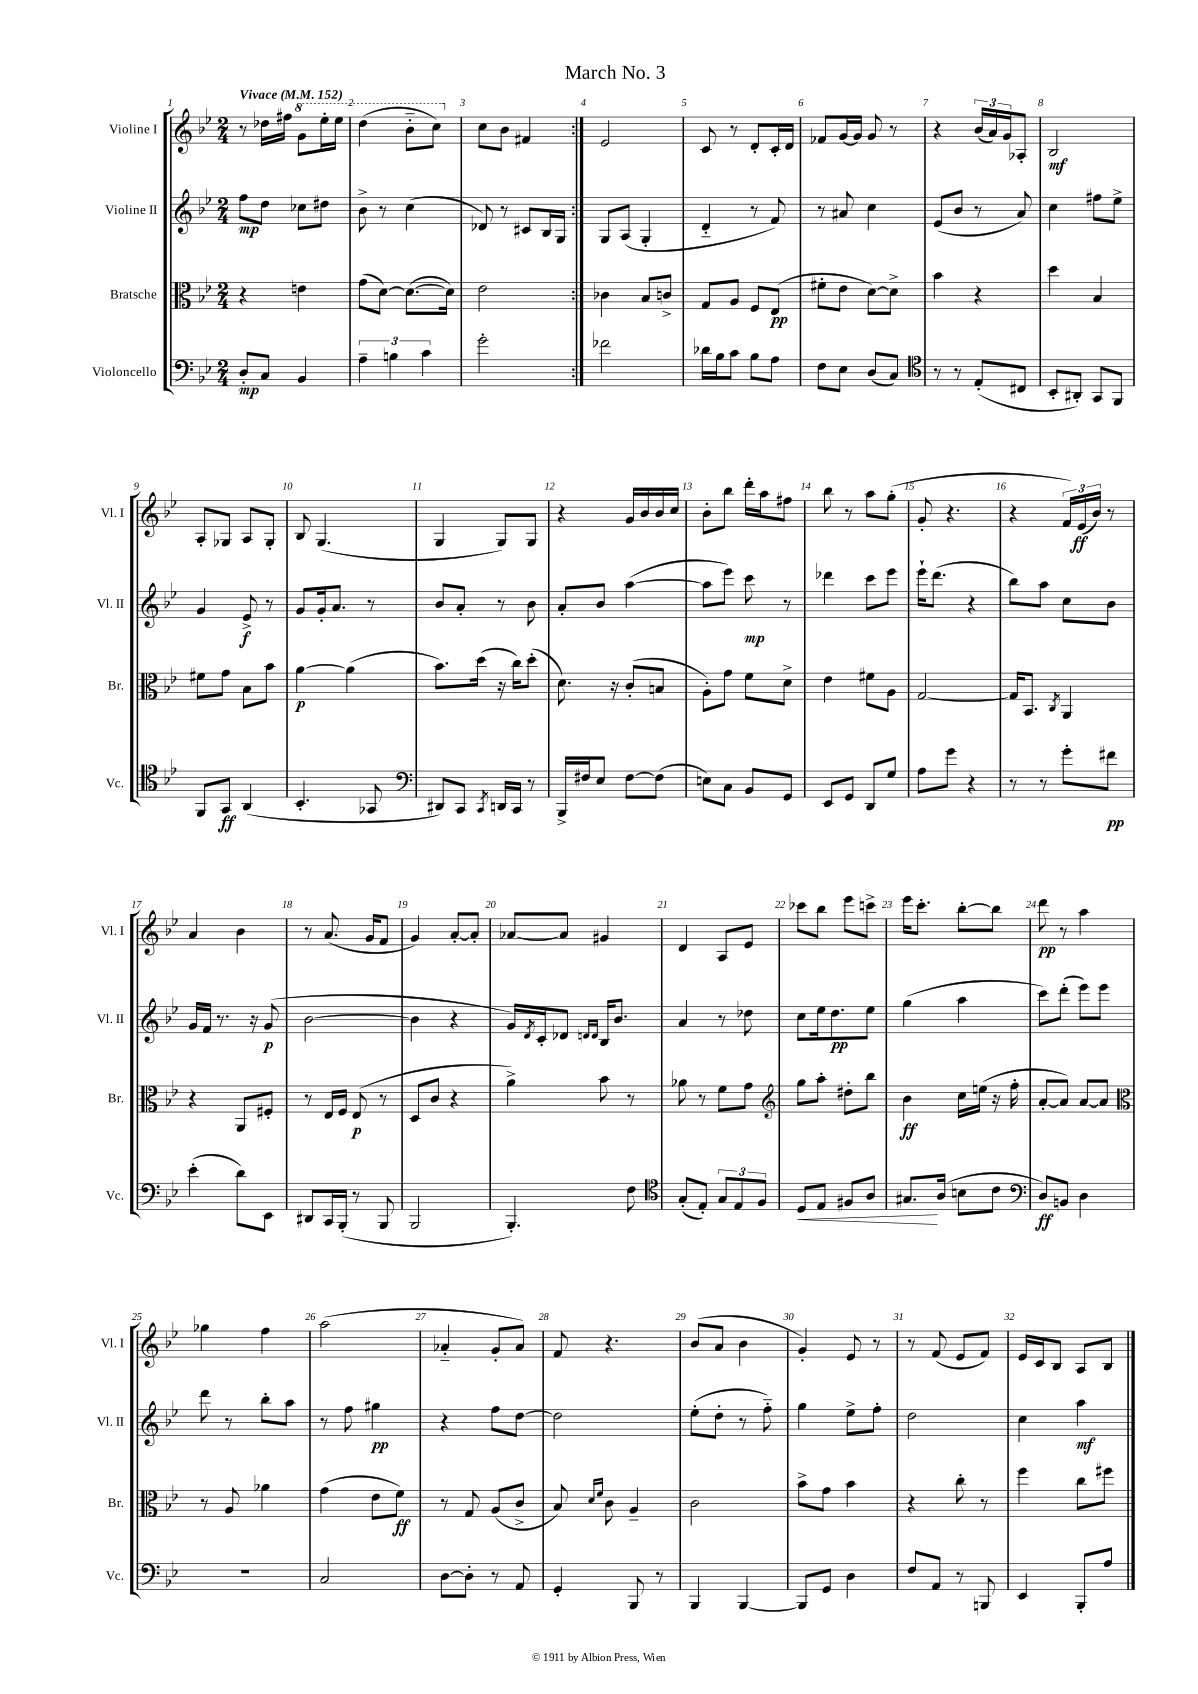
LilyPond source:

\header { title = "March No. 3" }
<<
\new StaffGroup <<
\new Staff = "s0" \with { instrumentName = "Violine I" shortInstrumentName = "Vl. I" } {
    \clef treble \key bes \major \numericTimeSignature \time 2/4 \tempo "Vivace" 4 = 152
    \repeat volta 2 { r8 des''16 fis''16 \ottava #1 g''8 ees'''16-. ees'''16 |
    d'''4( bes''8-_ c'''8) \ottava #0 |
    c''8 bes'8 fis'4 | }
    ees'2 |
    c'8 r8 d'8-. c'16-. d'16 |
    fes'8 g'16~ g'16 g'8 r8 |
    r4 \tuplet 3/2 { bes'16( a'16) g'16 } aes8-. |
    bes2\mf |
    a8-. ges8 a8 ges8-. |
    bes8 g4.( |
    g4 g8) g8 |
    r4 g'16 bes'16 bes'16 c''16 |
    bes'8-. bes''8 d'''16-. a''16 fis''8 |
    bes''8 r8 a''8 g''8-.( |
    g'8-. r4. |
    r4 \tuplet 3/2 { f'16) ees'16\ff( bes'16) } r8 |
    a'4 bes'4 |
    r8 a'8.( g'16 f'8 |
    g'4) a'8~-. a'8-. |
    aes'8~ aes'8 gis'4 |
    d'4 a8 ees'8 |
    ces'''8 bes''8 ees'''8 c'''8-> |
    ees'''16 c'''8.-. bes''8~-. bes''8 |
    d'''8\pp r8 a''4 |
    ges''4 f''4 |
    a''2( |
    aes'4-_ g'8-. aes'8) |
    f'8 r4. |
    bes'8( a'8 bes'4 |
    g'4-.) ees'8 r8 |
    r8 f'8( ees'8 f'8) |
    ees'16 c'16 bes8 a8 bes8 \bar "|." |
}
\new Staff = "s1" \with { instrumentName = "Violine II" shortInstrumentName = "Vl. II" } {
    \clef treble \key bes \major \numericTimeSignature \time 2/4
    \repeat volta 2 { f''8\mp d''8 ces''8 dis''8 |
    bes'8-> r8 c''4( |
    des'8) r8 cis'8 bes16 g16 | }
    g8 a8( g4-. |
    d'4-_ r8 f'8) |
    r8 ais'8 c''4 |
    ees'8( bes'8 r8 a'8) |
    c''4 fis''8 ees''8-> |
    g'4 ees'8->\f r8 |
    g'8 g'16-. a'8. r8 |
    bes'8 a'8-. r8 bes'8 |
    a'8-. bes'8 a''4~( |
    a''8 ees'''8) c'''8\mp r8 |
    des'''4 c'''8 ees'''8 |
    ees'''16-! d'''8.( r4 |
    bes''8) a''8 c''8 bes'8 |
    g'16 f'16 r8. r16 g'8\p( |
    bes'2~ |
    bes'4 r4 |
    g'16) \acciaccatura { d'8 } c'16-. des'8 \grace { d'16 d'16 } bes16 bes'8. |
    a'4 r8 des''8 |
    c''8 ees''16 d''8.\pp ees''8 |
    g''4( a''4 |
    c'''8) d'''8-.( ees'''8) ees'''8 |
    d'''8 r8 bes''8-. a''8 |
    r8 f''8 gis''4\pp |
    r4 f''8 d''8~ |
    d''2 |
    ees''8-.( d''8-. r8 f''8-_) |
    g''4 ees''8-> f''8-. |
    d''2 |
    c''4 a''4\mf \bar "|." |
}
\new Staff = "s2" \with { instrumentName = "Bratsche" shortInstrumentName = "Br." } {
    \clef alto \key bes \major \numericTimeSignature \time 2/4
    \repeat volta 2 { r4 e'4 |
    g'8( d'8~) d'8.~( d'16) |
    ees'2 | }
    ces'4 bes8 c'8-> |
    g8 a8 f8 ees8\pp( |
    fis'8-. ees'8 d'8~) d'8-> |
    bes'4 r4 |
    d''4 bes4 |
    fis'8 g'8 bes8 bes'8 |
    a'4~\p a'4( |
    bes'8.) d''16( r16 c''16) d''8-.( |
    d'8.) r16 c'8-.( b8 |
    a8-.) g'8 f'8 d'8-> |
    ees'4 fis'8 a8 |
    g2~ |
    g16 bes,8. \acciaccatura { c8 } a,4 |
    r4 a,8 fis8-. |
    r8 ees16 f16 ees8\p( r8 |
    d8 c'8 r4 |
    a'4->) bes'8 r8 |
    aes'8 r8 f'8 g'8 |
    \clef treble g''8 a''8-. dis''8-. bes''8 |
    bes'4\ff c''16 e''16( r16 f''16-. |
    a'8~-. a'8) a'8~ a'8 |
    \clef alto r8 a8 aes'4 |
    g'4( ees'8 f'8\ff) |
    r8 g8 a8( c'8-> |
    bes8) \grace { d'16 f'16 } c'8 a4-- |
    c'2 |
    bes'8-> g'8 bes'4 |
    r4 c''8-. r8 |
    f''4 c''8 fis''8 \bar "|." |
}
\new Staff = "s3" \with { instrumentName = "Violoncello" shortInstrumentName = "Vc." } {
    \clef bass \key bes \major \numericTimeSignature \time 2/4
    \repeat volta 2 { d8-.\mp c8 bes,4 |
    \tuplet 3/2 { a4-- b4 c'4 } |
    g'2-. | }
    fes'2 |
    des'16 bes16 c'8 bes8 a8 |
    f8 ees8 d8( c8) |
    \clef tenor r8 r8 ees8-.( cis8 |
    bes,8-. ais,8-.) g,8 f,8 |
    f,8 g,8\ff a,4( |
    bes,4.-. ges,8 |
    \clef bass dis,8) c,8 \acciaccatura { c,8 } d,16 c,16 r8 |
    bes,,16-> fis16 ees8 fis8~ fis8( |
    e8) c8 bes,8 g,8 |
    ees,8 g,8 d,8 g8 |
    a8 g'8 r4 |
    r8 r8 g'8-. fis'8\pp |
    ees'4-.( d'8) ees,8 |
    dis,8 c,16 bes,,16-.( r8 bes,,8 |
    bes,,2 |
    bes,,4.-.) f8 |
    \clef tenor g8-.( ees8-.) \tuplet 3/2 { g8 ees8 f8 } |
    d8\< ees8 fis8 a8 |
    gis8.\! a16( b8 c'8 |
    \clef bass d8\ff) b,8 d4 |
    R2 |
    c2 |
    d8~ d8-. r8 a,8 |
    g,4-. bes,,8 r8 |
    bes,,4 bes,,4~ |
    bes,,8 g,8 d4 |
    f8 a,8 r8 b,,8 |
    ees,4 bes,,8-. a8 \bar "|." |
}
>>
>>
\layout { \context { \Score \override BarNumber.break-visibility = ##(#f #t #t) barNumberVisibility = #all-bar-numbers-visible } }
